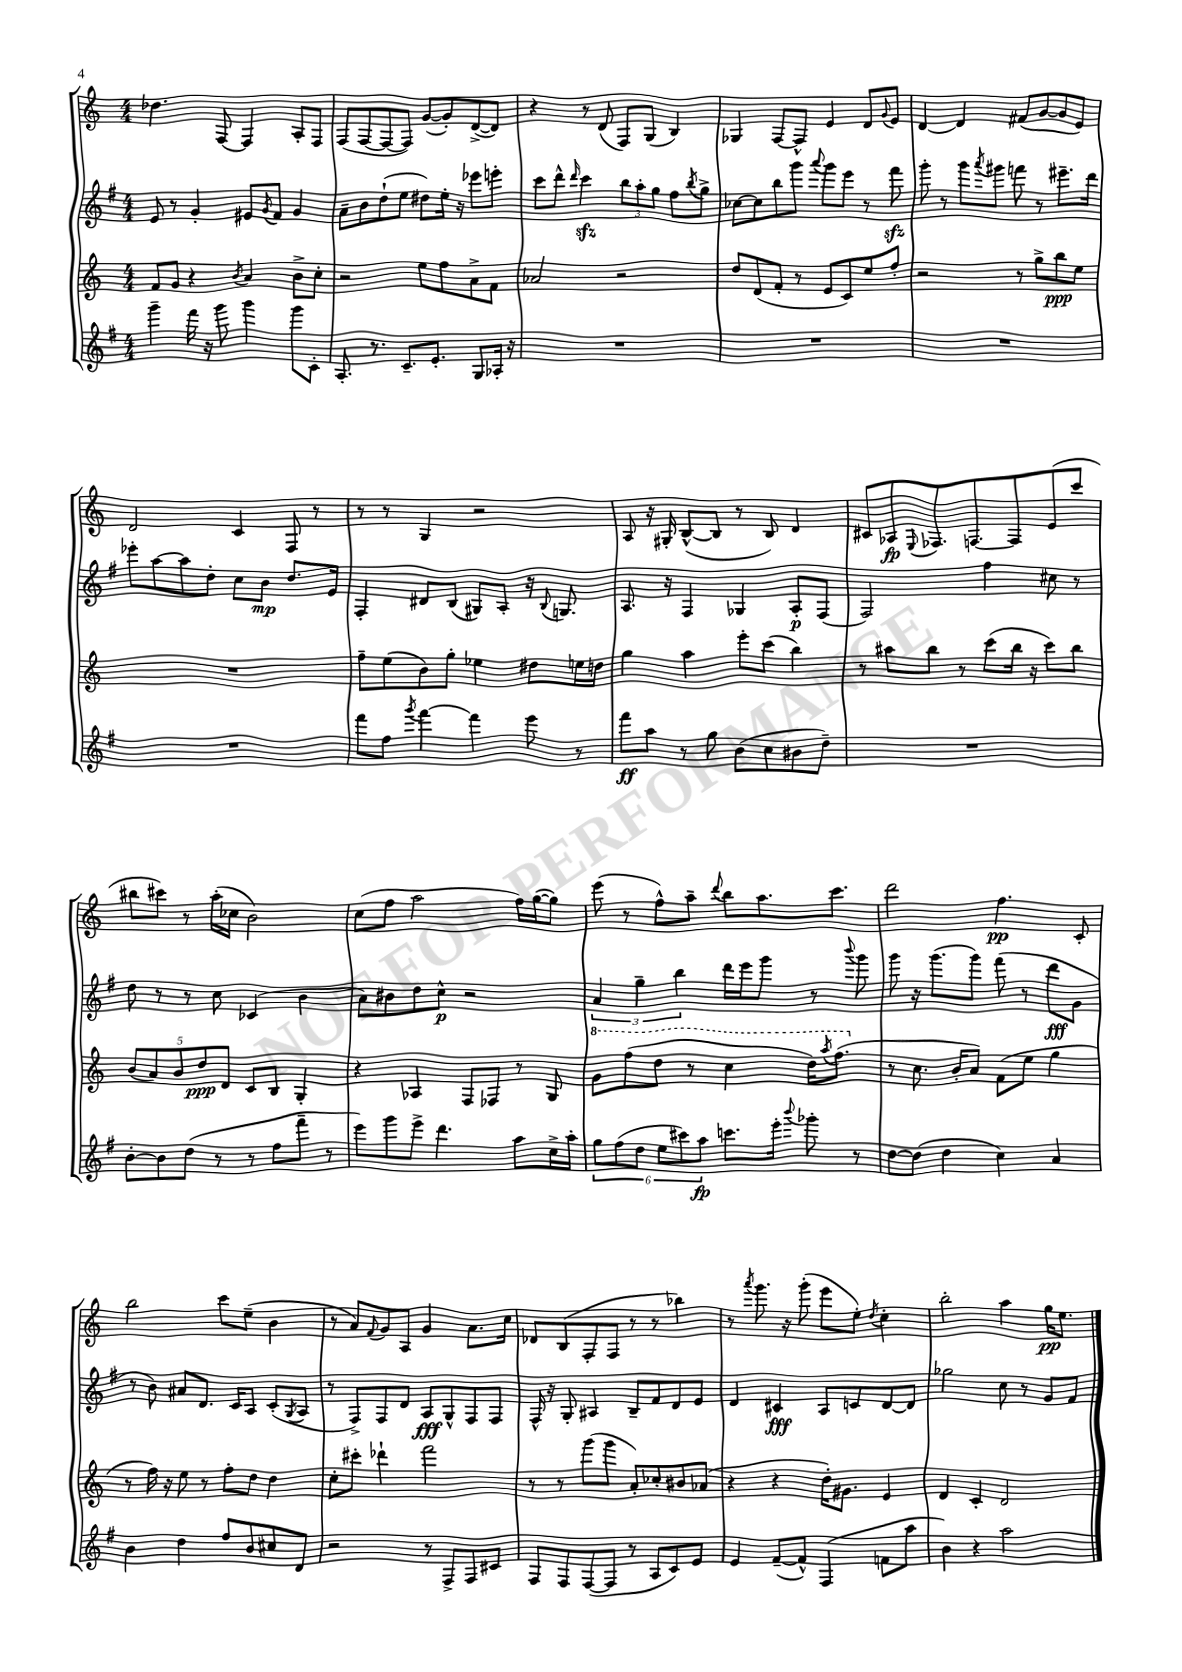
<<
\new StaffGroup <<
\new Staff = "s0" {
    \clef treble \key c \major \numericTimeSignature \time 4/4
    des''4. f8~ f4 a8-. f8 |
    f8( f8~ f8~ f8) g'8~( g'8-.) d'8~->( d'8) |
    r4 r8 d'8( f8) g8( b4) |
    ges4 f8~ f8-^ e'4 d'8 \appoggiatura { g'8 } e'8 |
    d'4~ d'4 fis'8( g'8~ g'8 e'8) |
    d'2 c'4 f8 r8 |
    r8 r8 g4 r2 |
    a8 r16 gis16-. b8~-^( b8 r8 b8) d'4 |
    cis'8 aes8\fp \appoggiatura { e8 } fes8. f8.~ f8 e'8( c'''8 |
    bis''8 cis'''8) r8 a''16-.( ces''16 b'2) |
    c''8( f''8 a''2 f''16) g''16~( g''8) |
    e'''8( r8 f''8-^) a''8-- \appoggiatura { d'''8 } b''8 a''8. c'''8. |
    d'''2 f''4.\pp c'8-. |
    b''2 c'''8 e''8--( b'4 |
    r8 a'8) \appoggiatura { f'8 } g'8 a8 g'4 a'8. c''16 |
    des'8 b8( f8-. f8 r8 r8 bes''4) |
    r8 \acciaccatura { a'''8 } g'''8. r16 g'''8-.( e'''8 e''8-.) \acciaccatura { d''8 } c''4-. |
    b''2-. a''4 g''16\pp e''8. \bar "|." |
}
\new Staff = "s1" {
    \clef treble \key g \major \numericTimeSignature \time 4/4
    e'8 r8 g'4-. eis'8 \acciaccatura { g'8 } fis'8 g'4 |
    a'8-- b'8 d''8-!( e''8 dis''8) e''16-. r16 ees'''8 e'''8-. |
    c'''8 d'''8-^ \grace { d'''16 } c'''4\sfz \tuplet 3/2 { b''8 a''8-. g''8 } fis''8 \acciaccatura { b''8 } g''8-> |
    ces''8~ ces''8 b''8 g'''8 \appoggiatura { a'''8 } g'''8 e'''8 r8 fis'''8\sfz |
    g'''8-. r8 g'''8 \acciaccatura { a'''8 } gis'''8 f'''8 r8 eis'''8.-- d'''16 |
    ees'''8-. a''8~ a''8 d''8-. c''8 b'8\mp d''8. e'16 |
    fis4-. dis'8 b8( gis8) a8-. r16 \appoggiatura { b8 } g8. |
    a8. r16 fis4 ges4 a8-.\p fis8( |
    fis2) fis''4 cis''8 r8 |
    d''8 r8 r8 c''8 ces'4( b'4 |
    a'8) bis'8 d''8 c''8-^\p r2 |
    \tuplet 3/2 { a'4 g''4-- b''4 } d'''16 e'''16 g'''8 r8 \appoggiatura { b'''8 } g'''8 |
    g'''8 r16 g'''8.( g'''8) fis'''8( r8 d'''8\fff g'8 |
    r8 b'8) ais'8 d'8. c'16 a8 c'8-.( \acciaccatura { g8 } a8 |
    r8 fis8->) fis8 d'8 a8\fff g8-^ fis8 fis8 |
    fis16-^ r16 g8-. ais4 b8-- fis'8 d'8 e'8 |
    d'4 cis'4\fff a8 c'8 d'8~ d'8 |
    ges''2 c''8 r8 g'8 fis'8 \bar "|." |
}
\new Staff = "s2" {
    \clef treble \key c \major \numericTimeSignature \time 4/4
    f'8 g'8 r4 \acciaccatura { b'8 } a'4 b'8-> c''8-. |
    r2 e''8 f''8 a'8-> f'8 |
    aes'2 r2 |
    d''8 d'8( f'8-. r8 e'8 c'8) e''8 f''8-. |
    r2 r8 g''8-> b''8\ppp e''8 |
    R1 |
    f''8-- e''8( b'8) g''8-. ees''4 dis''8 e''16 d''16 |
    g''4 a''4 e'''8-. c'''8( b''4) |
    r8 ais''8 b''8 r8 c'''8( b''16 r16 c'''8) b''8 |
    \tuplet 5/4 { b'8( a'8) b'8 d''8\ppp d'8 } c'8 b8 g4-. |
    r4 aes4 f8 fes8 r8 g8 |
    \ottava #1 g''8 f'''8( d'''8 r8 c'''4 d'''16) \acciaccatura { a'''8 } f'''8.( \ottava #0 |
    r8 c''8. b'16-. a'8) f'8( e''8 g''4 |
    r8 f''16) r16 e''8 r8 f''8-. d''8 d''4 |
    c''8-. cis'''8-. des'''4-! f'''2 |
    r8 r8 g'''8( g'''8 a'8-.) ces''8-. bis'8 aes'8( |
    r4 r4 d''16-.) gis'8. e'4 |
    d'4 c'4-. d'2 \bar "|." |
}
\new Staff = "s3" {
    \clef treble \key g \major \numericTimeSignature \time 4/4
    g'''4-- fis'''16 r16 g'''8 g'''4 g'''8 c'8-. |
    a8.-. r8. c'8.-- e'8.-. g8 aes16-. r16 |
    R1 |
    R1 |
    R1 |
    R1 |
    fis'''8 fis''8 \acciaccatura { g'''8 } fis'''4~ fis'''4 e'''8 r8 |
    fis'''8\ff a''8 r8 g''8 b'8( c''8 bis'8 d''8--) |
    R1 |
    b'8~-. b'8 d''8( r8 r8 fis''8 fis'''8-- r8 |
    e'''8) g'''8 e'''8-> d'''4. a''8 c''16-> a''16-. |
    \tuplet 6/4 { g''8 fis''8( d''8 e''8 cis'''8) a''8\fp } c'''8. e'''16-. \appoggiatura { b'''8 } ges'''8-. r8 |
    d''8~ d''8( d''4 c''4) a'4 |
    b'4 d''4 fis''8 b'8 cis''8 d'8 |
    r2 r8 fis8-> fis8 cis'8 |
    fis8 fis8 fis8~( fis8 r8 a8 c'8) e'8 |
    e'4 fis'8~--( fis'8-^) fis4( f'8 a''8 |
    b'4) r4 a''2 \bar "|." |
}
>>
>>
\layout { \context { \Score \remove "Bar_number_engraver" } }
